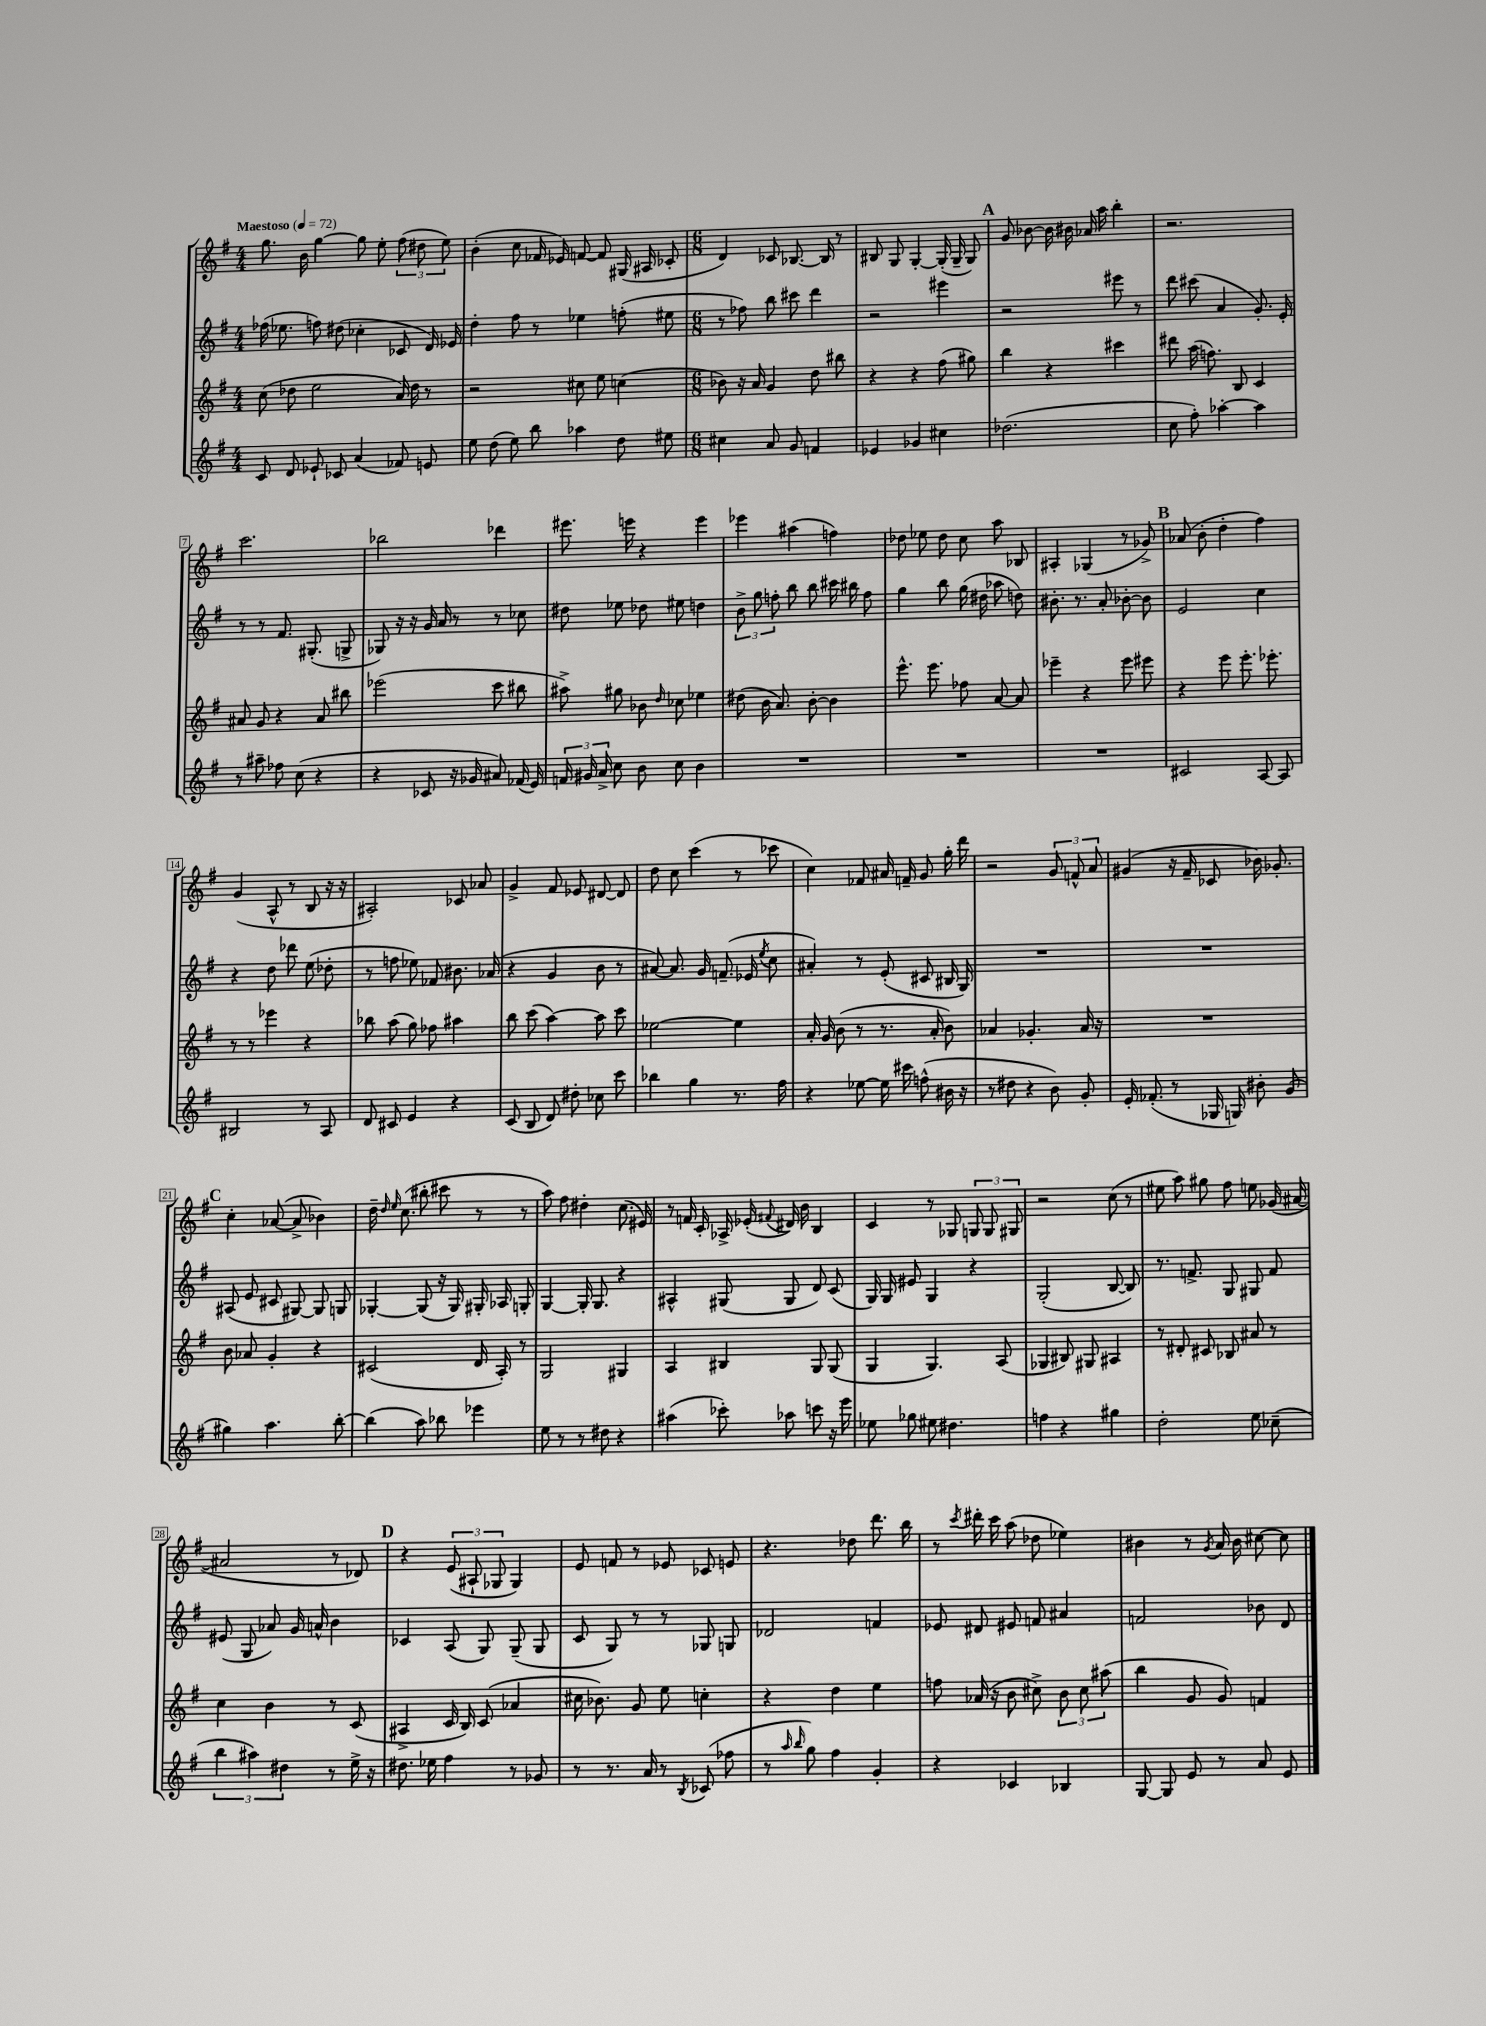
<<
\new StaffGroup <<
\new Staff = "s0" {
    \clef treble \key g \major \numericTimeSignature \time 4/4 \tempo "Maestoso" 4 = 72
    \autoBeamOff g''8. b'16 g''4~ g''8 e''8-. \tuplet 3/2 { fis''8( dis''8 e''8) } |
    b'4-.( c''8 fes'16 ees'16) f'8~ f'8 gis16( ais16 ces'8-. |
    \numericTimeSignature \time 6/8 d'4) ces'8 bes8.~ bes16 r8 |
    bis8 g8 g4~-. g16-.( g16-- g8) |
    \mark \markup { \bold "A" } g'8 bes'8~ bes'16 bis'16 aes'16 a''16 b''4-. |
    r2. |
    c'''2. |
    bes''2 des'''4 |
    eis'''8. e'''16 r4 e'''4 |
    ees'''4 ais''4( f''4) |
    des''8 ees''8 des''8 c''8 a''8 bes8 |
    ais4-. ges4( r8 ges'8->) |
    \mark \markup { \bold "B" } aes'8( b'8-. d''4-. fis''4) |
    g'4( a8-^ r8 b8 r16 r16 |
    ais2-.) ces'8 aes'8 |
    g'4-> fis'8 ees'8 dis'8~ dis'8 |
    d''8 c''8 c'''4( r8 ces'''8 |
    c''4) fes'8 ais'16 f'16-- g'8 g''16-. d'''16 |
    r2 \tuplet 3/2 { g'8 f'8-^ a'8 } |
    gis'4( r16 fis'16-- ces'8 bes'16) ges'8.-. |
    \mark \markup { \bold "C" } c''4-. aes'8~( aes'8-> bes'4) |
    d''16-- \grace { d''16 e''16 } c''8.( bis''8-. cis'''8 r8 r8 |
    a''8) fis''8 dis''4-. c''8.( eis'16) |
    r8 f'16 c'16-. aes16-> ees'16-.( \appoggiatura { fis'8 } dis'16) b'16 b4 |
    c'4 r8 ges8 \tuplet 3/2 { g8 g8 gis8 } |
    r2 c''8( r8 |
    eis''8 a''8) gis''8 fis''8 e''8 ges'16( ais'16~ |
    ais'2 r8 des'8) |
    \mark \markup { \bold "D" } r4 \tuplet 3/2 { e'8( ais8-! ges8 } ges4) |
    e'8 f'8 r8 ees'8 ces'8 e'8 |
    r4. des''8 d'''8. b''16 |
    r8 \acciaccatura { c'''8 } dis'''16-. c'''16 a''8( des''8 ees''4) |
    bis'4 r8 \acciaccatura { g'8 } a'16 bis'16 cis''8~ cis''8 \bar "|." |
}
\new Staff = "s1" {
    \clef treble \key g \major \numericTimeSignature \time 4/4
    \autoBeamOff fes''16( ees''8. f''8) dis''8( ces''4-. ces'8 d'16) ees'16 |
    d''4-. fis''8 r8 ees''4 f''8-.( eis''8 |
    \numericTimeSignature \time 6/8 r8 fes''8) b''8 cis'''8 d'''4 |
    r2 eis'''4 |
    \mark \markup { \bold "A" } r2 eis'''8 r8 |
    d'''8 cis'''8( a'4 g'8.-.) e'16-. |
    r8 r8 fis'8. gis8.-.( g8-> |
    ges8) r16 r16 g'16 a'16 r8 r8 ces''8 |
    dis''8 ees''8 des''8 eis''8 d''4 |
    \tuplet 3/2 { b'8-> g''8 f''8-. } b''8 b''8 cis'''16 bis''16 f''8 |
    g''4 b''8 g''16( dis''16 aes''8 d''8) |
    bis'8.-. r8. a'8-. bes'8~-. bes'8 |
    \mark \markup { \bold "B" } e'2 c''4 |
    r4 d''8 des'''8 e''8( des''8-. |
    r8 f''8 ees''8) fes'8 bis'8. aes'16( |
    r4 g'4 b'8 r8 |
    ais'8~) ais'8. g'16 f'8.--( ees'16 \acciaccatura { e''8 } c''8 |
    ais'4-.) r8 e'8-.( cis'8 bis16 g16) |
    R2. |
    R2. |
    \mark \markup { \bold "C" } ais8( e'8 cis'8 gis8~) gis8 g8 |
    ges4~-. ges8( r16 ges16) gis16-. aes16 g8-. |
    g4~ g16-. g8. r4 |
    ais4-^ gis8( gis8 d'8) c'8( |
    g16) g16 eis'8 g4 r4 |
    g2-.( b8~ b8) |
    r8. f'8.-> g8 gis8 f'8 |
    eis'8( g8 aes'8) g'16 a'16-^ b'4 |
    \mark \markup { \bold "D" } ces'4 a8( g8) g8--( g8 |
    c'8 g8) r8 r8 ges8 g8 |
    des'2 f'4 |
    ees'8 dis'8 eis'8 f'8 ais'4 |
    f'2 bes'8 d'8 \bar "|." |
}
\new Staff = "s2" {
    \clef treble \key g \major \numericTimeSignature \time 4/4
    \autoBeamOff c''8( des''8 e''2 a'16) des''16 r8 |
    r2 cis''8 e''8 c''4( |
    \numericTimeSignature \time 6/8 bes'8) r16 a'16 g'4 d''8 bis''8 |
    r4 r4 fis''8( gis''8) |
    \mark \markup { \bold "A" } b''4 r4 cis'''4 |
    dis'''8 a''16( f''8.) b8 c'4 |
    ais'8 g'8 r4 ais'8 bis''8 |
    ees'''2( c'''8 bis''8 |
    ais''8->) gis''8 bes'8 \grace { d''16 } ces''8 ees''4 |
    dis''8( b'16 a'8.) b'8~-. b'4 |
    e'''8.-^ e'''8. fes''8 a'8~ a'8 |
    ees'''4-- r4 ees'''8 eis'''8 |
    \mark \markup { \bold "B" } r4 e'''8 e'''8.-. ees'''8.-. |
    r8 r8 ees'''4 r4 |
    bes''8 a''8( g''8) fes''8 ais''4 |
    b''8 c'''8( a''4~) a''8 c'''8 |
    ees''2~ ees''4 |
    a'16-. g'16 b'8( r8 r8. a'16-. b'8) |
    aes'4 ges'4.-. aes'16 r16 |
    R2. |
    \mark \markup { \bold "C" } b'8 aes'8 g'4-. r4 |
    cis'2( d'16 a16-.) r8 |
    g2 gis4 |
    a4 bis4 g8 g8( |
    g4 g4.) a8( |
    ges4 bis8) gis8 ais4 |
    r8 dis'8-. cis'8 bes8 ais'8 r8 |
    c''4 b'4 r8 c'8( |
    \mark \markup { \bold "D" } ais4-> c'16 b16) c'8( aes'4 |
    cis''16 bes'8.) g'8 e''8 c''4-. |
    r4 d''4 e''4 |
    f''8 aes'16( r16 b'8 cis''8->) \tuplet 3/2 { b'8 cis''8 ais''8( } |
    b''4 g'8 g'8) f'4 \bar "|." |
}
\new Staff = "s3" {
    \clef treble \key g \major \numericTimeSignature \time 4/4
    \autoBeamOff c'8 d'8 ees'8-! ces'8 a'4( fes'8) e'8 |
    e''8 d''8( e''8) b''8 aes''4 d''8 eis''8 |
    \numericTimeSignature \time 6/8 cis''4 a'8 g'8 f'4 |
    ees'4 ges'4 cis''4 |
    \mark \markup { \bold "A" } des''2.( |
    c''8 fis''8-.) aes''4~-. aes''4 |
    r8 ais''8-- fes''8 c''8( r4 |
    r4 ces'8 r16 ges'16 ais'8) fes'16( e'16) |
    \tuplet 3/2 { f'16 gis'16 a'16-> } c''8 b'8 c''8 b'4 |
    R2. |
    R2. |
    R2. |
    \mark \markup { \bold "B" } cis'2 a8~ a8 |
    bis2 r8 a8 |
    d'8 cis'8 e'4 r4 |
    c'8( b8 d'8) dis''8-. ces''8 c'''8 |
    bes''4 g''4 r8. fis''16 |
    r4 ees''8~ ees''16 cis'''16 f''8-^( bis'16 r16 |
    r8 dis''8 r4 b'8) g'8-. |
    e'16-. fes'8.-.( r8 ges16 g16) bis'8-. g'8( |
    \mark \markup { \bold "C" } gis''4) a''4. b''8~-. |
    b''4( a''8) bes''8 ees'''4 |
    e''8 r8 r8 dis''8 r4 |
    ais''4( ces'''8-.) aes''8 c'''8 r16 e'''16 |
    ees''8 ges''8 eis''8 dis''4. |
    f''4 r4 gis''4 |
    d''2-. e''8 ces''8--( |
    \tuplet 3/2 { b''4 ais''4) dis''4 } r8 e''16-> r16 |
    \mark \markup { \bold "D" } dis''8. ees''16 fis''4 r8 ges'8 |
    r8 r8. a'16 r8 \acciaccatura { b8 } ces'8( fes''8 |
    r8 \grace { a''16 b''16 } g''8) fis''4 g'4-. |
    r4 ces'4 bes4 |
    g8~ g8 e'8 r8 a'8 e'8 \bar "|." |
}
>>
>>
\layout { \context { \Score \override BarNumber.stencil = #(make-stencil-boxer 0.1 0.3 ly:text-interface::print) } }
